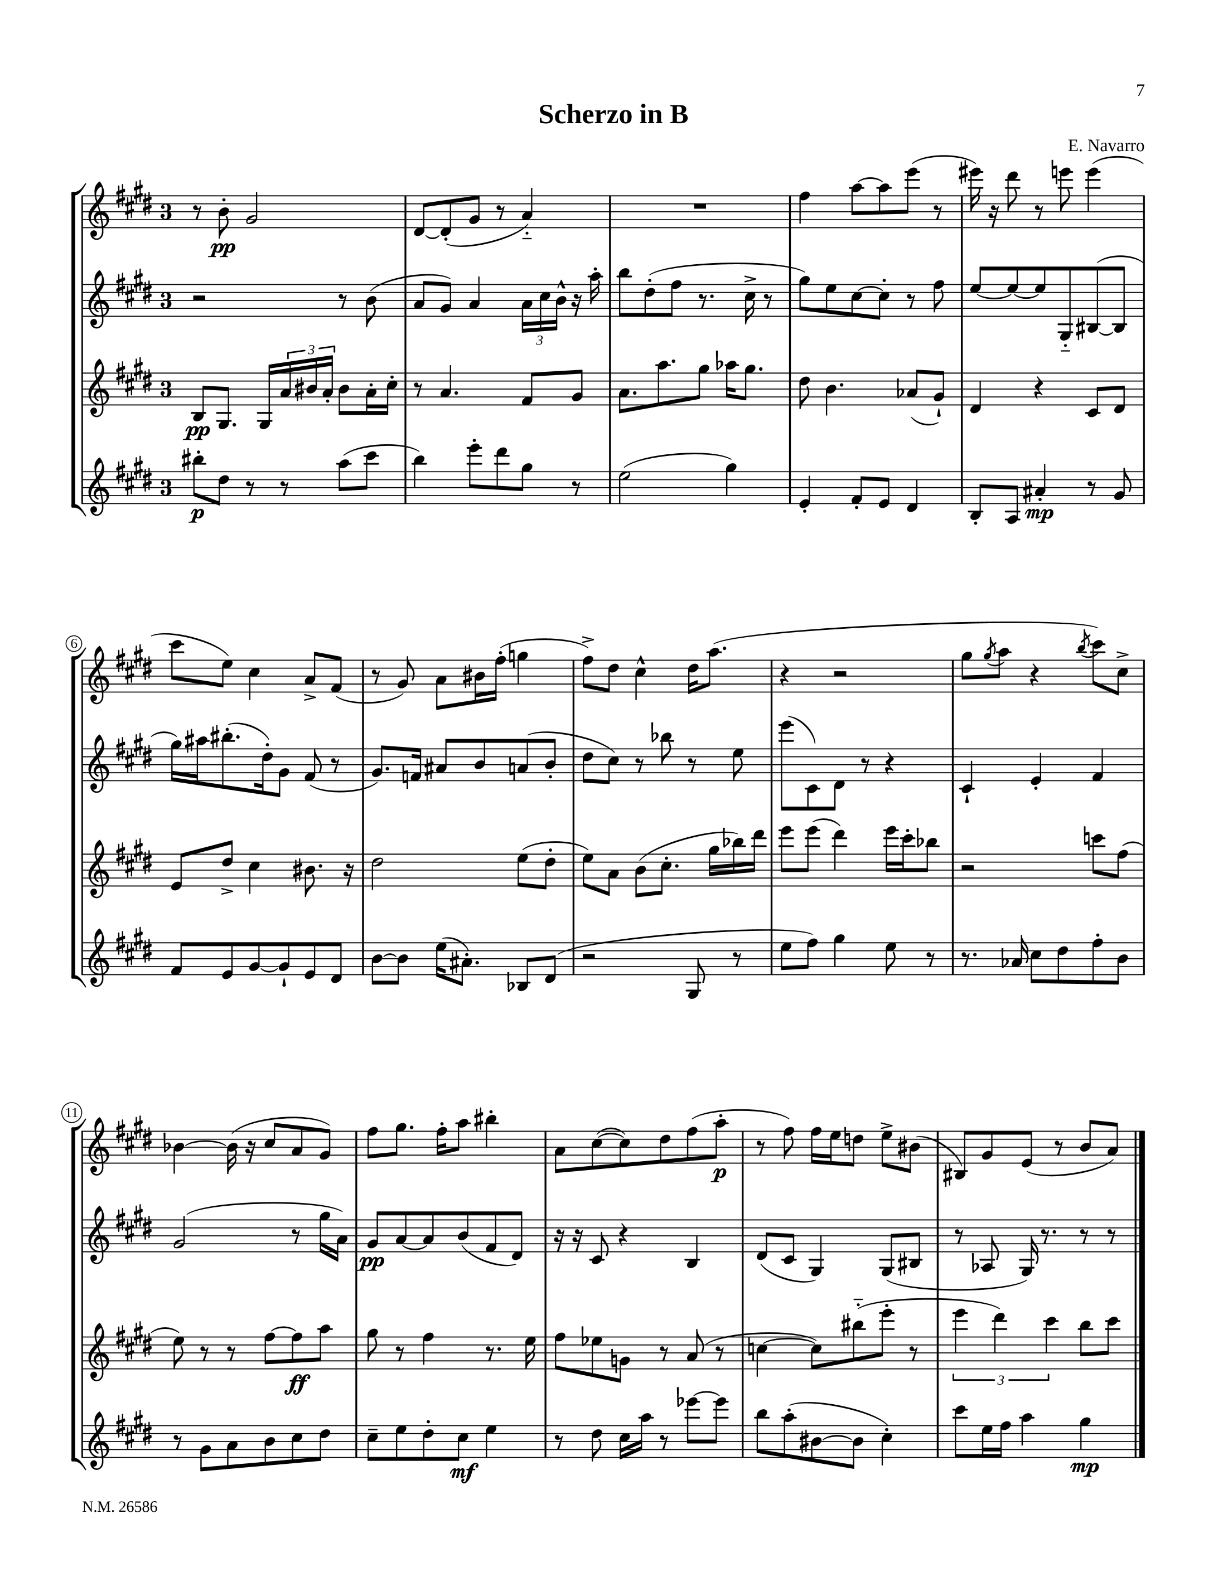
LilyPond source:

\header { title = "Scherzo in B" composer = "E. Navarro" }
<<
\new StaffGroup <<
\new Staff = "s0" {
    \clef treble \key e \major \once \override Staff.TimeSignature.style = #'single-digit \time 3/4
    r8 b'8-.\pp gis'2 |
    dis'8~ dis'8-.( gis'8 r8 a'4-_) |
    R2. |
    fis''4 a''8~ a''8 e'''8( r8 |
    eis'''16) r16 dis'''8 r8 e'''8 e'''4( |
    cis'''8 e''8) cis''4 a'8-> fis'8( |
    r8 gis'8) a'8 bis'16 fis''16-.( g''4 |
    fis''8->) dis''8 cis''4-^ dis''16 a''8.( |
    r4 r2 |
    gis''8 \acciaccatura { gis''8 } a''8 r4 \acciaccatura { b''8 } cis'''8) cis''8-> |
    bes'4~ bes'16( r16 cis''8 a'8 gis'8) |
    fis''8 gis''8. fis''16-. a''8 bis''4-. |
    a'8 cis''8~( cis''8) dis''8 fis''8( a''8-.\p |
    r8 fis''8) fis''16 e''16 d''8 e''8-> bis'8( |
    bis8) gis'8 e'8( r8 b'8 a'8) \bar "|." |
}
\new Staff = "s1" {
    \clef treble \key e \major \once \override Staff.TimeSignature.style = #'single-digit \time 3/4
    r2 r8 b'8( |
    a'8 gis'8) a'4 \tuplet 3/2 { a'16 cis''16 b'16-^ } r16 a''16-. |
    b''8 dis''8-.( fis''8 r8. cis''16-> r8 |
    gis''8) e''8 cis''8~ cis''8-. r8 fis''8 |
    e''8~ e''8~ e''8 gis8-_ bis8~( bis8 |
    gis''16) ais''16 bis''8.-.( dis''16-.) gis'8 fis'8( r8 |
    gis'8.) f'16 ais'8 b'8 a'8( b'8-. |
    dis''8 cis''8) r8 bes''8 r8 e''8 |
    e'''8( cis'8) dis'8 r8 r4 |
    cis'4-! e'4-. fis'4 |
    gis'2( r8 gis''16 a'16) |
    gis'8\pp a'8~ a'8 b'8( fis'8 dis'8) |
    r16 r16 cis'8 r4 b4 |
    dis'8( cis'8 gis4) gis8( bis8 |
    r8 aes8 gis16) r8. r8 r8 \bar "|." |
}
\new Staff = "s2" {
    \clef treble \key e \major \once \override Staff.TimeSignature.style = #'single-digit \time 3/4
    b8\pp gis8. gis16 \tuplet 3/2 { a'16 bis'16 a'16-. } bis'8 a'16-. cis''16-. |
    r8 a'4. fis'8 gis'8 |
    a'8. a''8. gis''8 aes''16 gis''8. |
    dis''8 b'4. aes'8( gis'8-!) |
    dis'4 r4 cis'8 dis'8 |
    e'8 dis''8-> cis''4 bis'8. r16 |
    dis''2 e''8( dis''8-. |
    e''8) a'8 b'8( cis''8.-. gis''16 bes''16) dis'''16 |
    e'''8 e'''8( dis'''4) e'''16 cis'''16-. bes''8 |
    r2 c'''8 fis''8( |
    e''8) r8 r8 fis''8~ fis''8\ff a''8 |
    gis''8 r8 fis''4 r8. e''16 |
    fis''8 ees''8 g'8 r8 a'8( r8 |
    c''4~ c''8) bis''8-_( e'''8-. r8 |
    \tuplet 3/2 { e'''4 dis'''4) cis'''4 } b''8 cis'''8 \bar "|." |
}
\new Staff = "s3" {
    \clef treble \key e \major \once \override Staff.TimeSignature.style = #'single-digit \time 3/4
    bis''8-.\p dis''8 r8 r8 a''8( cis'''8 |
    b''4) e'''8-. dis'''8 gis''8 r8 |
    e''2( gis''4) |
    e'4-. fis'8-. e'8 dis'4 |
    b8-. a8 ais'4-.\mp r8 gis'8 |
    fis'8 e'8 gis'8~ gis'8-! e'8 dis'8 |
    b'8~ b'8 e''16( ais'8.-.) bes8 dis'8( |
    r2 gis8 r8 |
    e''8 fis''8) gis''4 e''8 r8 |
    r8. aes'16 cis''8 dis''8 fis''8-. b'8 |
    r8 gis'8 a'8 b'8 cis''8 dis''8 |
    cis''8-- e''8 dis''8-. cis''8\mf e''4 |
    r8 dis''8 cis''16 a''16 r8 ees'''8~ ees'''8 |
    b''8 a''8-.( bis'8~ bis'8 cis''4-.) |
    cis'''8 e''16 fis''16 a''4 gis''4\mp \bar "|." |
}
>>
>>
\layout { \context { \Score \override BarNumber.stencil = #(make-stencil-circler 0.1 0.3 ly:text-interface::print) } }
